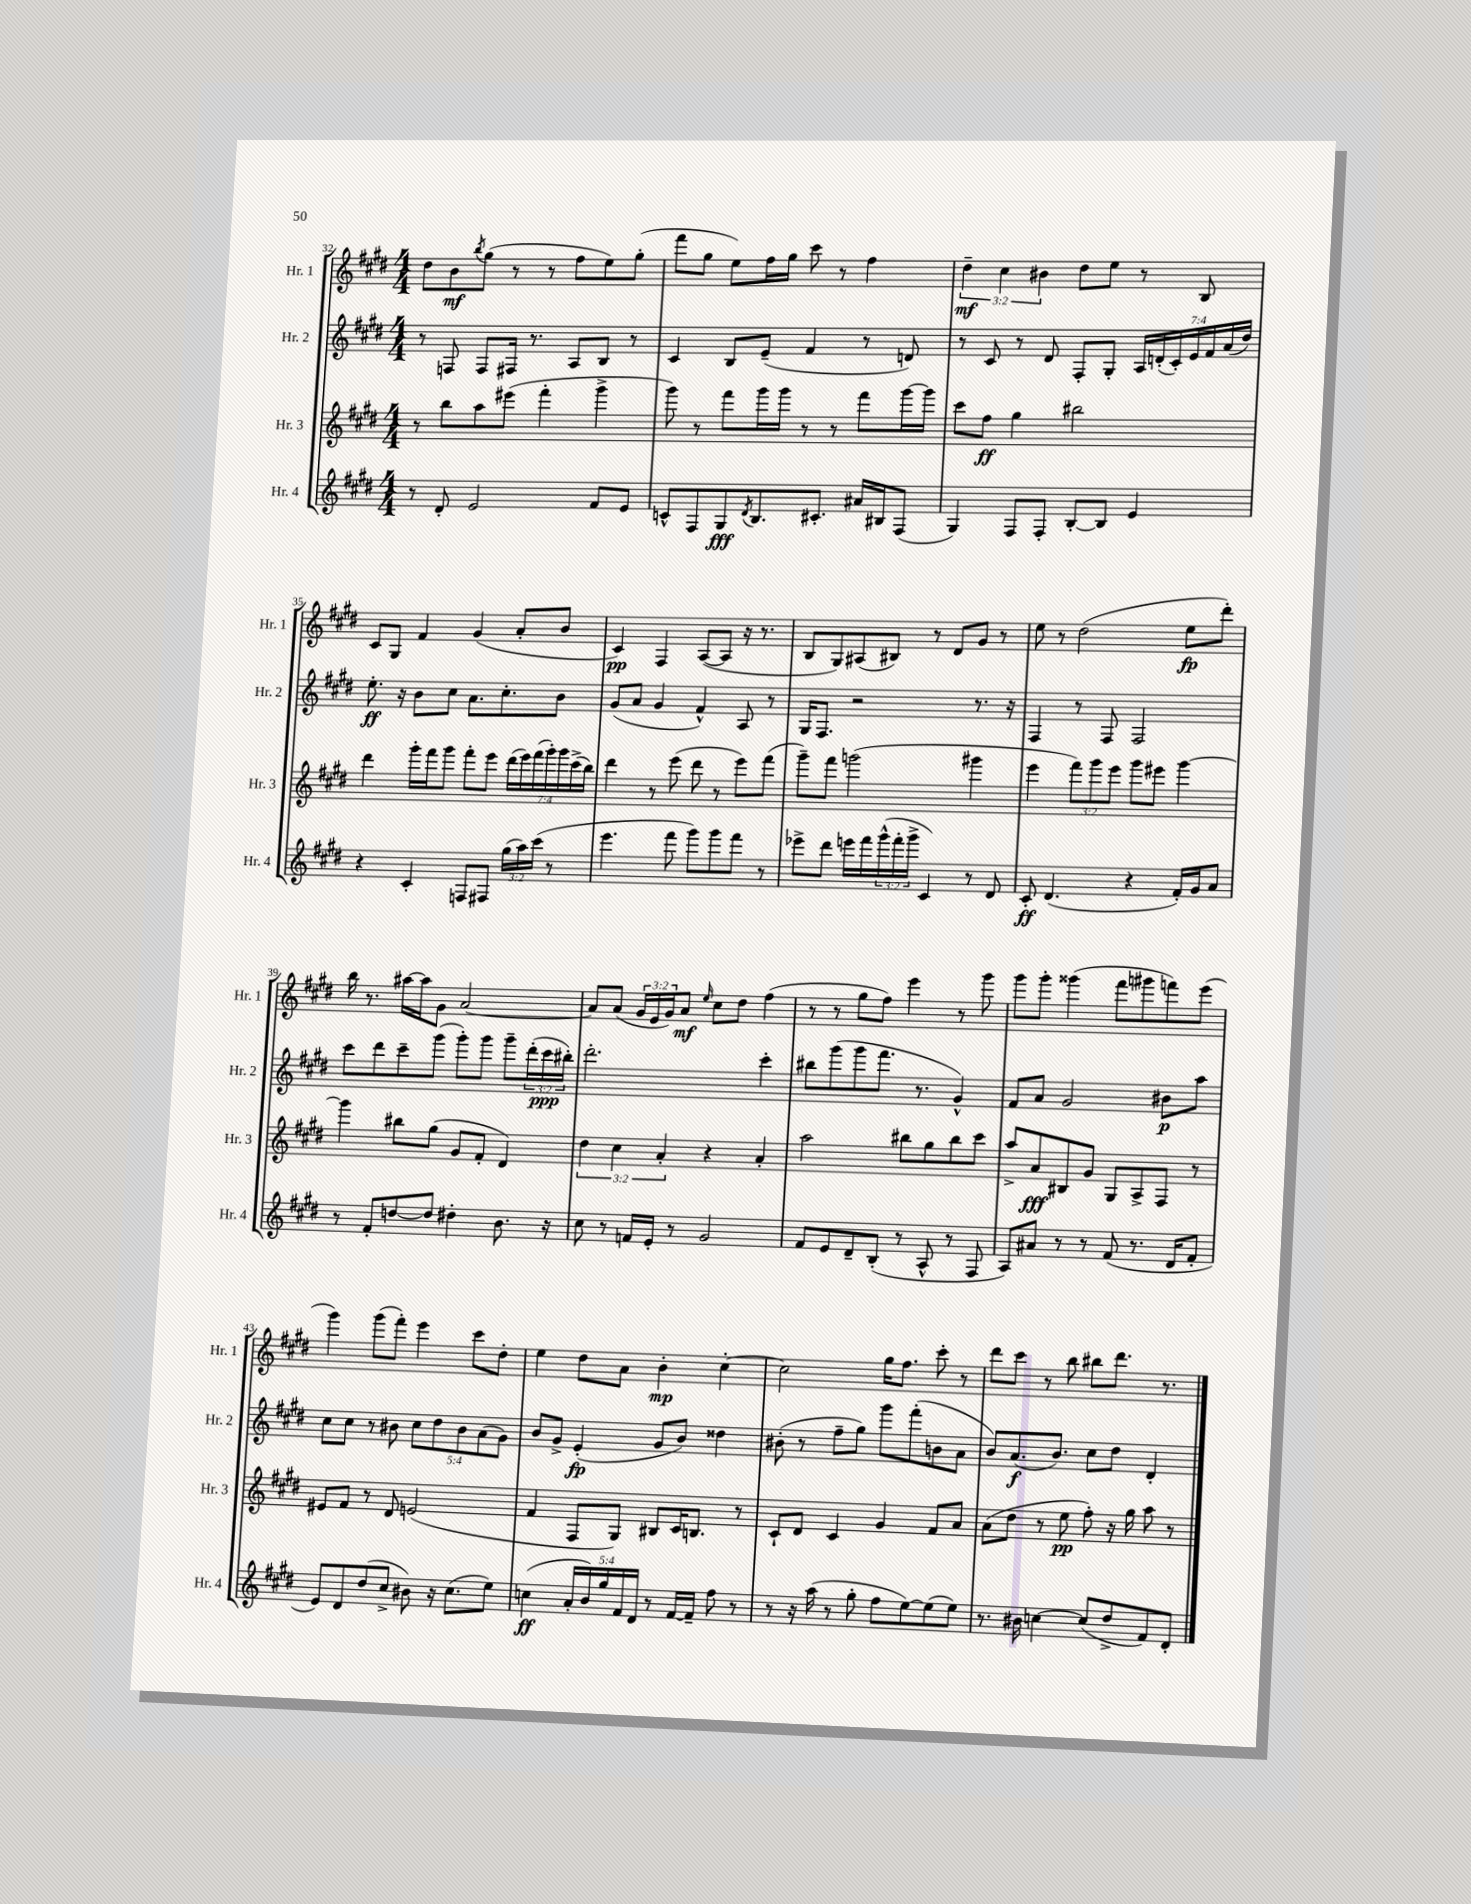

**kern	**kern	**kern	**kern
*staff4	*staff3	*staff2	*staff1
*clefG2	*clefG2	*clefG2	*clefG2
*k[f#c#g#d#]	*k[f#c#g#d#]	*k[f#c#g#d#]	*k[f#c#g#d#]
*M4/4	*M4/4	*M4/4	*M4/4
8r	8r	8r	8dd#
8d#'	8bb	8F	8b
.	.	.	8qbb
2e	8aa	8F	(8gg#
.	(8eee#	16F#	8r
.	.	8.r	.
.	4fff#'	.	8r
.	.	8A	8ff#
8f#	4ggg#^	8B	8ee)
8e	.	8r	(8gg#'
=	=	=	=
8c^^	8ggg#)	4c#	8fff#
8F#	8r	.	8gg#
8G#	8fff#	8B	8ee)
8qd#	.	.	.
8.B	16ggg#	(8e~	16ff#
.	16ggg#	.	16gg#
.	8r	4f#	8ccc#
8.c#'	.	.	.
.	8r	.	8r
16a#	8fff#	8r	4ff#
16B#	.	.	.
(8F#	[16ggg#	8d)	.
.	16ggg#]	.	.
=	=	=	=
4G#)	8ccc#	8r	6dd#~
.	8ff#	8c#	.
.	.	.	6cc#
8F#	4gg#	8r	.
.	.	.	6b#
8F#'	.	8d#	.
[8B'	2bb#	8F#'	8dd#
8B]	.	8G#'	8ee
4e	.	28A	8r
.	.	(28d'	.
.	.	28c#')	.
.	.	28e	.
.	.	.	8B
.	.	28f#	.
.	.	(28a	.
.	.	28dd#)	.
=	=	=	=
4r	4ddd#	8.ee'	8c#
.	.	.	8G#
.	.	16r	.
4c#'	16ggg#'	8b	4f#
.	16fff#	.	.
.	8ggg#	8cc#	.
8F	8fff#'	8.a	(4g#
8F#	8eee	.	.
.	.	8.cc#'	.
(24gg#	(28ddd#	.	8a'
.	28eee)	.	.
24aa)	.	.	.
.	(28fff#	.	.
(24ccc#	.	.	.
.	28ggg#')	.	.
8r	.	8b	8b
.	28ggg#	.	.
.	(28ccc#^	.	.
.	28bb)	.	.
=	=	=	=
4.eee	4ddd#	(8g#	4c#)
.	.	8a	.
.	8r	4g#	4F#
8fff#	(8eee	.	.
8ggg#)	8ddd#	4f#^^)	([8A
8ggg#	8r	.	8A]
8fff#	8eee)	8A	16r
.	.	.	8.r
8r	(8fff#	8r	.
=	=	=	=
8eee-^	8ggg#~)	16G#	8B
.	.	8.F#	.
8ddd#	8fff#	.	8G#)
16eee	(2ggg	2r	(8A#
16fff#	.	.	.
(24ggg#^^	.	.	8B#)
24fff#'	.	.	.
24ggg#^	.	.	.
4c#)	.	.	8r
.	.	.	8d#
8r	4ggg#	8.r	8g#
8d#	.	.	8r
.	.	16r	.
=	=	=	=
8c#'	4eee	4F#	8ee
(4.d#	.	.	8r
.	12fff#)	8r	(2dd#
.	12ggg#	.	.
.	.	8F#	.
.	12eee	.	.
4r	8ggg#	2F#	.
.	8eee#	.	.
16f#')	[4ggg#	.	8ee
16g#	.	.	.
8a	.	.	8ddd#')
=	=	=	=
8r	4ggg#]	8ccc#	16bb
.	.	.	8.r
8f#'	.	8ddd#	.
[8dd	8bb#	8ccc#~	[16aa#
.	.	.	16aa#]
8dd]	(8gg#	(8ggg#	8g#
4dd#'	8g#	8ggg#')	[2a
.	8f#'	8ggg#	.
8.b	4d#)	8ggg#~	.
.	.	(24ddd#'	.
.	.	24ccc#	.
16r	.	.	.
.	.	24bb#')	.
=	=	=	=
8cc#	6dd#	2.ddd#'	8a]
8r	.	.	(8a
.	6cc#	.	.
16f	.	.	24g#
.	.	.	24e
16e'	.	.	.
.	6a'	.	24g#)
8r	.	.	8a
.	.	.	16qqee
2g#	4r	.	8cc#
.	.	.	8dd#
.	4a'	4ccc#'	(4ff#
=	=	=	=
8f#	2aa	8bb#	8r
8e	.	(8ggg#	8r
8d#~	.	8ggg#	8gg#
(8B'	.	8.fff#	8ff#)
8r	8bb#	.	4eee
.	.	8.r	.
8A^^	8gg#	.	.
8r	8bb#	4g#^^)	8r
8F#	8ccc#	.	8ggg#
=	=	=	=
8A)	8aa^	8f#	8ggg#
8a#	8a	8a	8ggg#'
8r	8B#	2g#	(4ggg##
8r	8g#	.	.
(8f#	8G#	.	8fff#
8.r	8A^	.	8ggg#
.	8F#	8b#	8fff)
16d#	.	.	.
8f#'	8r	8aa	(8eee
=	=	=	=
8e)	8e#	8cc#	4ggg#)
8d#	8f#	8cc#	.
(8dd#	8r	8r	(8ggg#
8cc#^	8d#	8b#	8fff#')
8b#)	(2e	10cc#	4eee
.	.	10dd#	.
16r	.	.	.
(8.cc#	.	.	.
.	.	10b#	.
.	.	.	8ccc#
.	.	(10a	.
8ee)	.	.	8dd#'
.	.	10g#)	.
=	=	=	=
(4cc	4f#	8b	4ee
.	.	8g#^	.
20a'	8F#	(4e'	8dd#
20b)	.	.	.
20gg#	.	.	.
.	8G#)	.	8a
20f#	.	.	.
20d#	.	.	.
8r	8B#	8g#	4b'
[16f#	16c#	8b)	.
16f#~]	8.B	.	.
8ff#	.	4dd##	[4cc#'
8r	8r	.	.
=	=	=	=
8r	8c#`	(8b#'	2cc#]
16r	8d#	8r	.
(16aa	.	.	.
8r	4c#	8ff#~	.
8gg#'	.	8gg#)	.
8ff#	4g#	8ggg#	16gg#
.	.	.	8.ff#
[8ee)	.	(8fff#'	.
(8ee]	8f#	8b	8ccc#'
8ee)	8a	8a	8r
=	=	=	=
8.r	(8a	8b)	8ddd#
.	8dd#	(8.a	8ccc#
16b#	.	.	.
[4cc	8r	.	8r
.	.	8.b)	.
.	8ee	.	8bb
(8cc]	8ff#')	8cc#	8bb#
8dd#^	16r	8dd#	8.ddd#
.	16gg#	.	.
8f#)	8aa	4d#'	.
.	.	.	8.r
8d#'	8r	.	.
==	==	==	==
*-	*-	*-	*-
